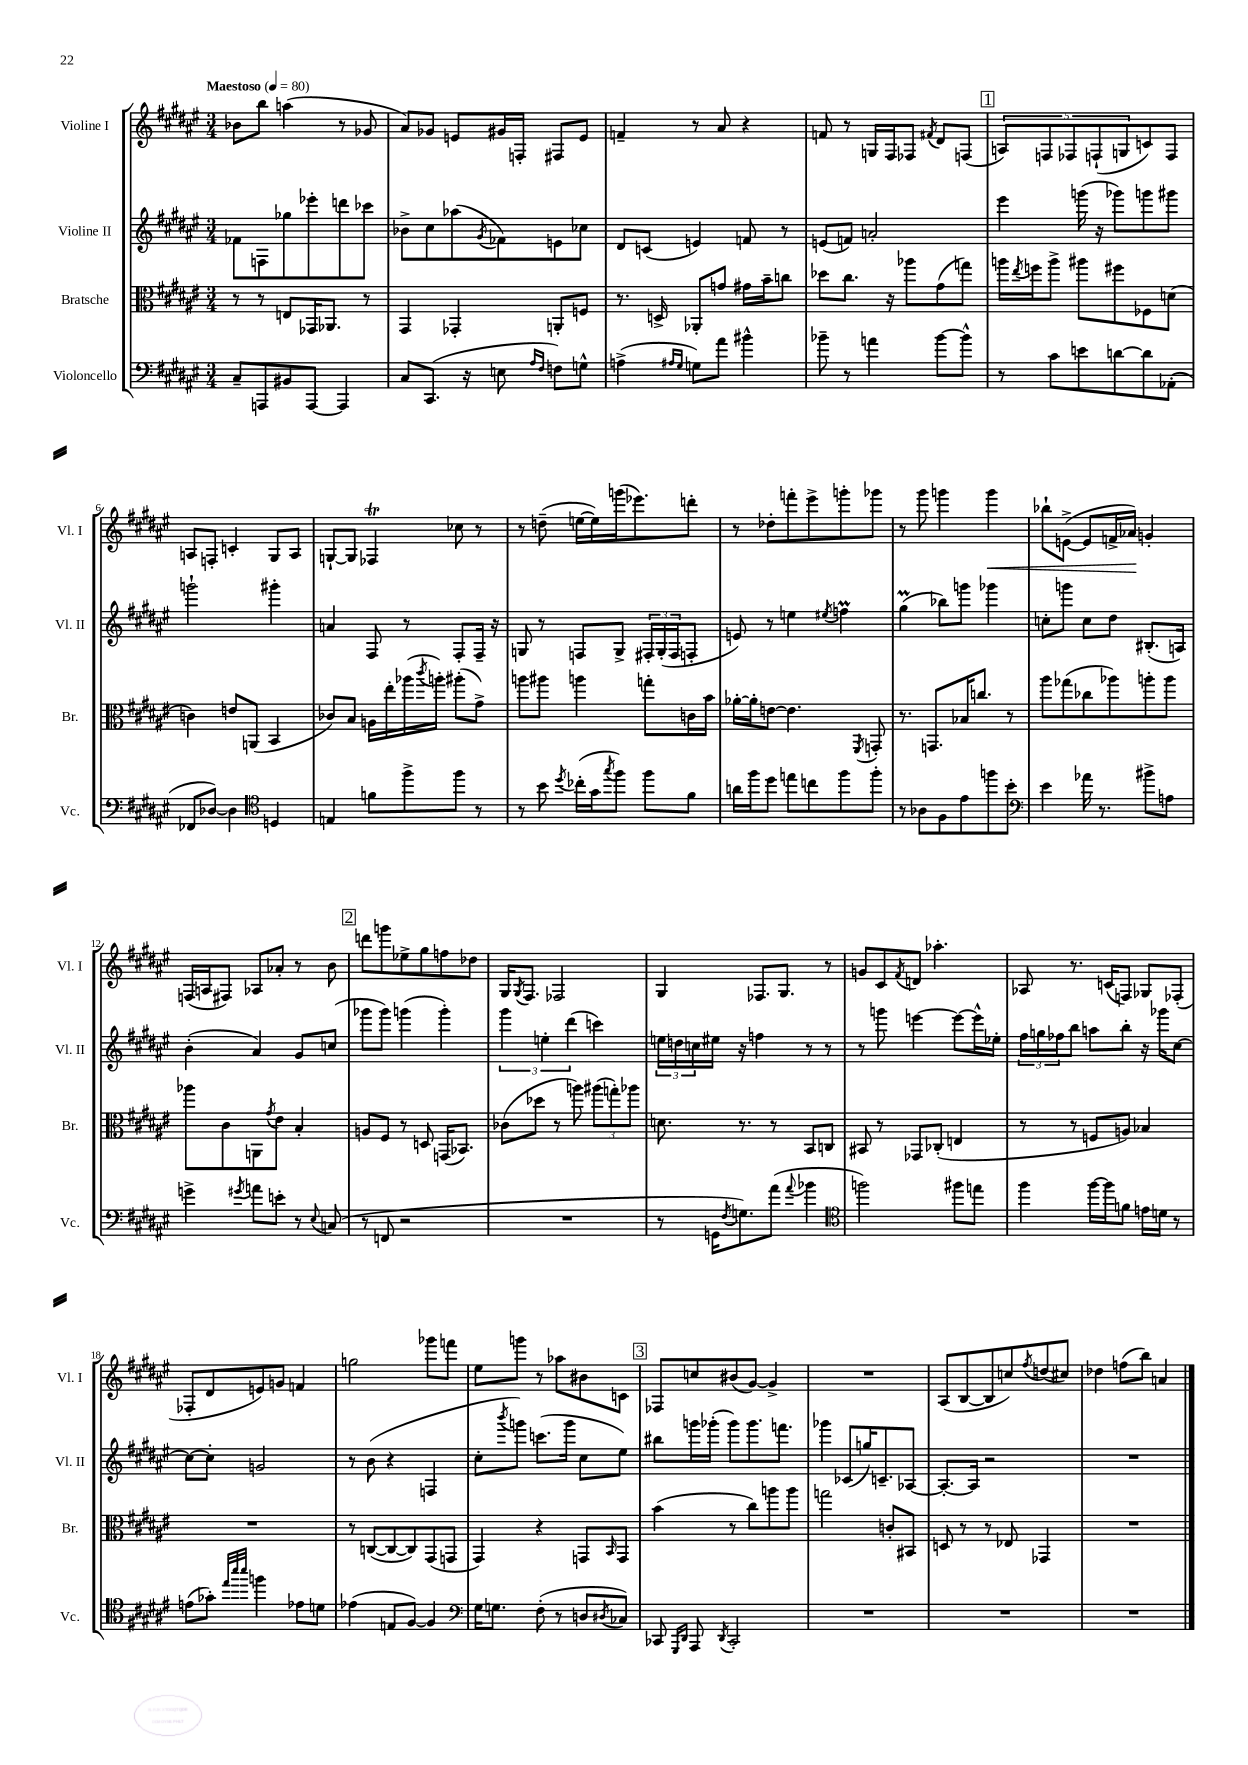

**kern	**kern	**kern	**kern	**dynam
*part4	*part3	*part2	*part1	*part1
*staff4	*staff3	*staff2	*staff1	*staff1
*I"Violoncello	*I"Bratsche	*I"Violine II	*I"Violine I	*
*I'Vc.	*I'Br.	*I'Vl. II	*I'Vl. I	*
*clefF4	*clefC3	*clefG2	*clefG2	*
*k[f#c#g#d#a#e#]	*k[f#c#g#d#a#e#]	*k[f#c#g#d#a#e#]	*k[f#c#g#d#a#e#]	*
*M3/4	*M3/4	*M3/4	*M3/4	*
*MM80	*MM80	*MM80	*MM80	*
=1	=1	=1	=1	=1
!	!	!	!LO:TX:a:B:t=Maestoso	!
8C#~/L	8r	8f-X\L	8b-X\L	.
8AAAn/	8r	8Fn\	8bb\J	.
8BB#X/	8En/L	8gg-X\	(4aan\	.
[8AAA/J	16GG-X/K	8eee-X'\	.	.
.	8.AA-X/J	.	.	.
4AAA/]	.	8dddn\	8r	.
.	8r	8ccc-X\J	8g-X/	.
=2	=2	=2	=2	=2
8C#/L	4GG#/	8b-X^\L	8a#/L)	.
(8.CC#/J	.	8cc#\	8g-X/J	.
.	4GG-X'/	(8aa-X\	8en/L	.
16r	.	.	.	.
.	.	8qg#/	.	.
8En\	.	8f-X\)	16g#X/L	.
.	.	.	16Fn'/JJ	.
16qqA#/LL	.	.	.	.
16qqF#/JJ	.	.	.	.
8Fn\L)	8AAn'/L	8en\	8F#X/L	.
8Gn^^\J	8Fn/J	8cc-X\J	8e/J	.
=3	=3	=3	=3	=3
(4An^\	8.r	8d#/L	4fn~/	.
.	.	(8cn/J	.	.
.	16Dn^/	.	.	.
16qqA#X/LL	.	.	.	.
16qqG#/JJ	.	.	.	.
8Gn\L)	8AA-X'/L	4en/)	8r	.
8a#\J	8gn/J	.	8a#/	.
4b#X^^\	16g#X\LL	8fn/	4r	.
.	16b~\J	.	.	.
.	8ccn\J	8r	.	.
=4	=4	=4	=4	=4
8b-X~\	8dd-X\L	(8en/L	8fn/	.
8r	8.cc#\J	8fn/J)	8r	.
4an\	.	2an'/	16Gn/LL	.
.	16r	.	16F#/J	.
.	8aa-X\L	.	8F-X/J	.
.	.	.	8qf#X/	.
[8b-\L	(8g#\	.	8d#/L	.
8b-^^\J]	8ggn\J)	.	(8Fn/J	.
!!LO:REH:place=s1:t=1
=5	=5	=5	=5	=5
8r	16aan\LL	4eee#\	10An/L)	.
.	8qee#/	.	.	.
.	16ffn\J	.	.	.
.	.	.	10Fn/	.
8c#\L	8aa^\J	.	.	.
.	.	.	10F-X/	.
8en\	8aa#X\L	(16gggn\	.	.
.	.	.	(10Fn`/	.
.	.	16r	.	.
[8dn\	8ff#X\	8ggg-X\L)	.	.
.	.	.	10Gn/	.
8d\]	8F-X\	8gggn\	8cn/)	.
(8AA-X'\J	(8dn\J	8ggg#X\J	8F/J	.
!!LO:LB:g=z
=6	=6	=6	=6	=6
8FF-X/L	4cn\)	2gggn`\	8An/L	.
[8D-X/J)	.	.	8Fn'/J	.
4D-\]	8en/L	.	4cn'/	.
.	(8AAn/J	.	.	.
*clefC4	*	*	*	*
4Dn/	4BB/	4ggg#X'\	8G#/L	.
.	.	.	8A/J	.
=7	=7	=7	=7	=7
4En/	8c-X/L)	4an/	[8Gn`/L	.
.	8B/J	.	8G/J]	.
8fn\L	16An\LL	8F#/	4F-XT/	.
.	16ee#'\	.	.	.
8ff#^\	(16aa-X\	8r	.	.
.	8qccc#/	.	.	.
.	16aan'\JJ)	.	.	.
8ff#\J	(8aa#X'\L	8F#'/L	8cc-X\	.
8r	8g#^\J)	16F#~/Jk	8r	.
.	.	16r	.	.
=8	=8	=8	=8	=8
8r	8aan\L	8Gn/	8r	.
8b\	8aa#X\J	8r	(8ddn~\	.
8qdd#/	.	.	.	.
(16cc-X'\LL	4aan\	8Fn/L	[16een\LL	.
16g#\J	.	.	16ee\])	.
8qgg#/	.	.	.	.
8ff#\J)	.	8G^/J	(16gggn\J	.
.	.	.	8.eee-X\)	.
8ff#\L	8ggn'\L	24F#X'/LL	.	.
.	.	(24G'/	.	.
.	.	24F#/J	.	.
8f#\J	16cn\L	8Fn'/J	8dddn'\J	.
.	16b\JJ	.	.	.
=9	=9	=9	=9	=9
16an\LL	[16a-X'\LL	8en/)	8r	.
16ff#\J	16a-'\J]	.	.	.
8dd#\J	[8en\J	8r	8dd-X'\L	.
8een\L	4.e\]	4een\	8fffn'\	.
8ccn\	.	.	8eee#^\	.
.	.	8qee#X/	.	.
8ff#\	.	4ffnM\	8gggn'\	.
.	8qFF#/	.	.	.
8ff#'\J	8GGn'/	.	8ggg-X\J	.
=10	=10	=10	=10	=10
8r	8.r	(4gg#M\	8r	.
8A-X\L	.	.	8ggg#\	.
.	8.GGn/L	.	.	.
8F#\	.	8bb-X\L)	4gggn\	.
8e#\	16B-X/K	8gggn\J	.	.
.	8.ccn/J	.	.	.
!	!	!	!	!LO:HP:b
8ffn\	.	4ggg-X\	4ggg\	<
8b'\J	8r	.	.	.
=11	=11	=11	=11	=11
*clefF4	*	*	*	*
4e#\	8aa#\L	8ccn'\L	8bb-X`\L	.
.	(8gg-X\	8gggn\J	([8en^\J	.
16a-X\	8cc-X\	8cc\L	8e/L]	.
8.r	.	.	.	.
.	8aa-X\)	8dd#\J	16fn^/L	.
.	.	.	16a-X/JJ)	.
8b#X^\L	8aan'\	(8.B#X'/L	4gn'/	[
8An\J	8aa\J	.	.	.
.	.	16An/Jk)	.	.
!!LO:LB:g=z
=12	=12	=12	=12	=12
4gn^\	8aa-X\L	(4b'\	(16Fn/LL	.
.	.	.	16An/J	.
.	8c#\	.	8F#X/J)	.
8qg#X/	.	.	.	.
8an\L	8AAn\	4a#/)	8A-X/L	.
.	8qg#/	.	.	.
8en'\J	8e#\J	.	8a-X'/J	.
8r	4B'/	8g#/L	8r	.
8qqE#/	.	.	.	.
(8Cn/	.	(8ccn/J	8b\	.
!!LO:REH:place=s1:t=2
=13	=13	=13	=13	=13
8r	8An/L	8ggg-X\L	8dddn\L	.
8FFn/	8F#/J	8ggg-\J)	8gggn\	.
2r	8r	(4gggn\	8ee-X^\	.
.	8Dn/	.	8gg#\	.
.	(16GGn/KL	4ggg'\)	8ffn\	.
.	8.BB-X/J)	.	.	.
.	.	.	8dd-X\J	.
=14	=14	=14	=14	=14
2.r	(8c-X\L	6ggg#\	16G#/KL	.
.	.	.	8qG#/	.
.	.	.	8.F#/J	.
.	8dd-X\J	.	.	.
.	.	6een'\	.	.
.	8r	.	2F-X/	.
.	.	(6ddd#\	.	.
.	8aan\)	.	.	.
.	(12aa#X\L	4cccn\)	.	.
.	12ggn'\)	.	.	.
.	12aa-X\J	.	.	.
=15	=15	=15	=15	=15
8r	8.dn\	24een\LL	4G#/	.
.	.	24ddn\	.	.
.	.	24ccn\	.	.
16GGn\KL	.	16ee#X\JJ	.	.
8qF#/	.	.	.	.
8.Gn\)	8.r	16r	.	.
.	.	4ffn\	8.F-X/L	.
(8a#\J	8r	.	.	.
.	.	.	8.G#/J	.
8qqa#/	.	.	.	.
4b-X\	8BB/L	8r	.	.
.	8Cn/J	8r	8r	.
=16	=16	=16	=16	=16
*clefC4	*	*	*	*
2ffn\)	8BB#X/	8r	8gn/L	.
.	8r	8gggn\	8c#/	.
.	.	.	8qf#/	.
.	8GG-X/L	[4eeen\	8dn/J	.
.	(8C-X'/J	.	4.aa-X'\	.
8ff#X\L	4En/	8eee\L_	.	.
8een\J	.	16eee^^\L]	.	.
.	.	16ee-X'\JJ	.	.
=17	=17	=17	=17	=17
4ff#\	8r	24ff#\LL	8A-X/	.
.	.	24ggn\	.	.
.	.	24ff-X\J	.	.
.	8r	8bb\J	8.r	.
[16ff#\LL	8Fn/L	8aan\L	.	.
16ff#\J]	.	.	(16cn/KL	.
8fn\J	8An/J)	8bb'\J	8Fn/J)	.
16en\LL	4B-X/	16r	8G-X/L	.
16dn\JJ	.	16ggg-X\KL	.	.
8r	.	[8cc#\J	(8F-X'/J	.
!!LO:LB:g=z
=18	=18	=18	=18	=18
(8en\L	2.r	8cc#\L_	8F-X'/L	.
8g-X'\J)	.	8cc#'\J]	8d#/	.
32qqee#/LLL	.	.	.	.
32qqbb/	.	.	.	.
32qqbb/JJJ	.	.	.	.
4ffn\	.	2gn/	8en/)	.
.	.	.	8gn/J	.
8e-X\L	.	.	4fn/	.
8dn\J	.	.	.	.
=19	=19	=19	=19	=19
(4e-X\	8r	8r	2ggn\	.
.	([8Cn/L	(8b\	.	.
8En/L	8C/_	4r	.	.
[8F#/J)	8C/])	.	.	.
4F#/]	(8GG#/	4Fn/	8ggg-X\L	.
.	8GGn/J	.	8fffn\J	.
=20	=20	=20	=20	=20
*clefF4	*	*	*	*
16G#\KL	4GG#/)	8cc#'\L	8ee#\L	.
8.Gn\J	.	.	.	.
.	.	8qbbb/	.	.
.	.	8gggn\J)	8gggn\J	.
(8F#'\	4r	(8.cccn\L	8r	.
8r	.	.	8aa-X\L	.
.	.	16ggg\Jk	.	.
8Dn/L	8GGn/L	8cc#\L	8b#X\	.
8qD#X/	16qqBB/	.	.	.
8C-X/J)	8GG/J	8ee#\J)	8cn\J	.
!!LO:REH:place=s1:t=3
=21	=21	=21	=21	=21
8CC-X/	(4b\	8bb#X\L	8F-X/L	.
16qqGGG#/LL	.	.	.	.
16qqDD#/JJ	.	.	.	.
8AAA#/	.	16gggn\L	8ccn/	.
.	.	(16ggg-X'\JJ	.	.
8qDD#/	.	.	.	.
2CC-'/	8r	8ggg-\L)	(8b#X/	.
.	8cc#\L)	8.ggg-\	[8g#/J)	.
.	8aan\	.	4g#^/]	.
.	.	8.fffn\J	.	.
.	8aa\J	.	.	.
=22	=22	=22	=22	=22
2.r	2ggn\	4ggg-X\	2.r	.
.	.	(8c-X/L	.	.
.	.	16ggn/K)	.	.
.	.	8.cn~/	.	.
.	8cn'/L	.	.	.
.	8BB#X/J	[8A-X/J	.	.
=23	=23	=23	=23	=23
2.r	8Dn/	8.A-'/L_	(8A#/L	.
.	8r	.	[8B/	.
.	.	16A-/Jk]	.	.
.	8r	2r	8B/]	.
.	8E-X/	.	8ccn/)	.
.	.	.	8qff#/	.
.	4GG-X/	.	(8ddn/	.
.	.	.	8cc#X/J)	.
=24	=24	=24	=24	=24
2.r	2.r	2.r	4dd-X\	.
.	.	.	(8ffn\L	.
.	.	.	8bb\J)	.
.	.	.	4an/	.
==	==	==	==	==
*-	*-	*-	*-	*-
